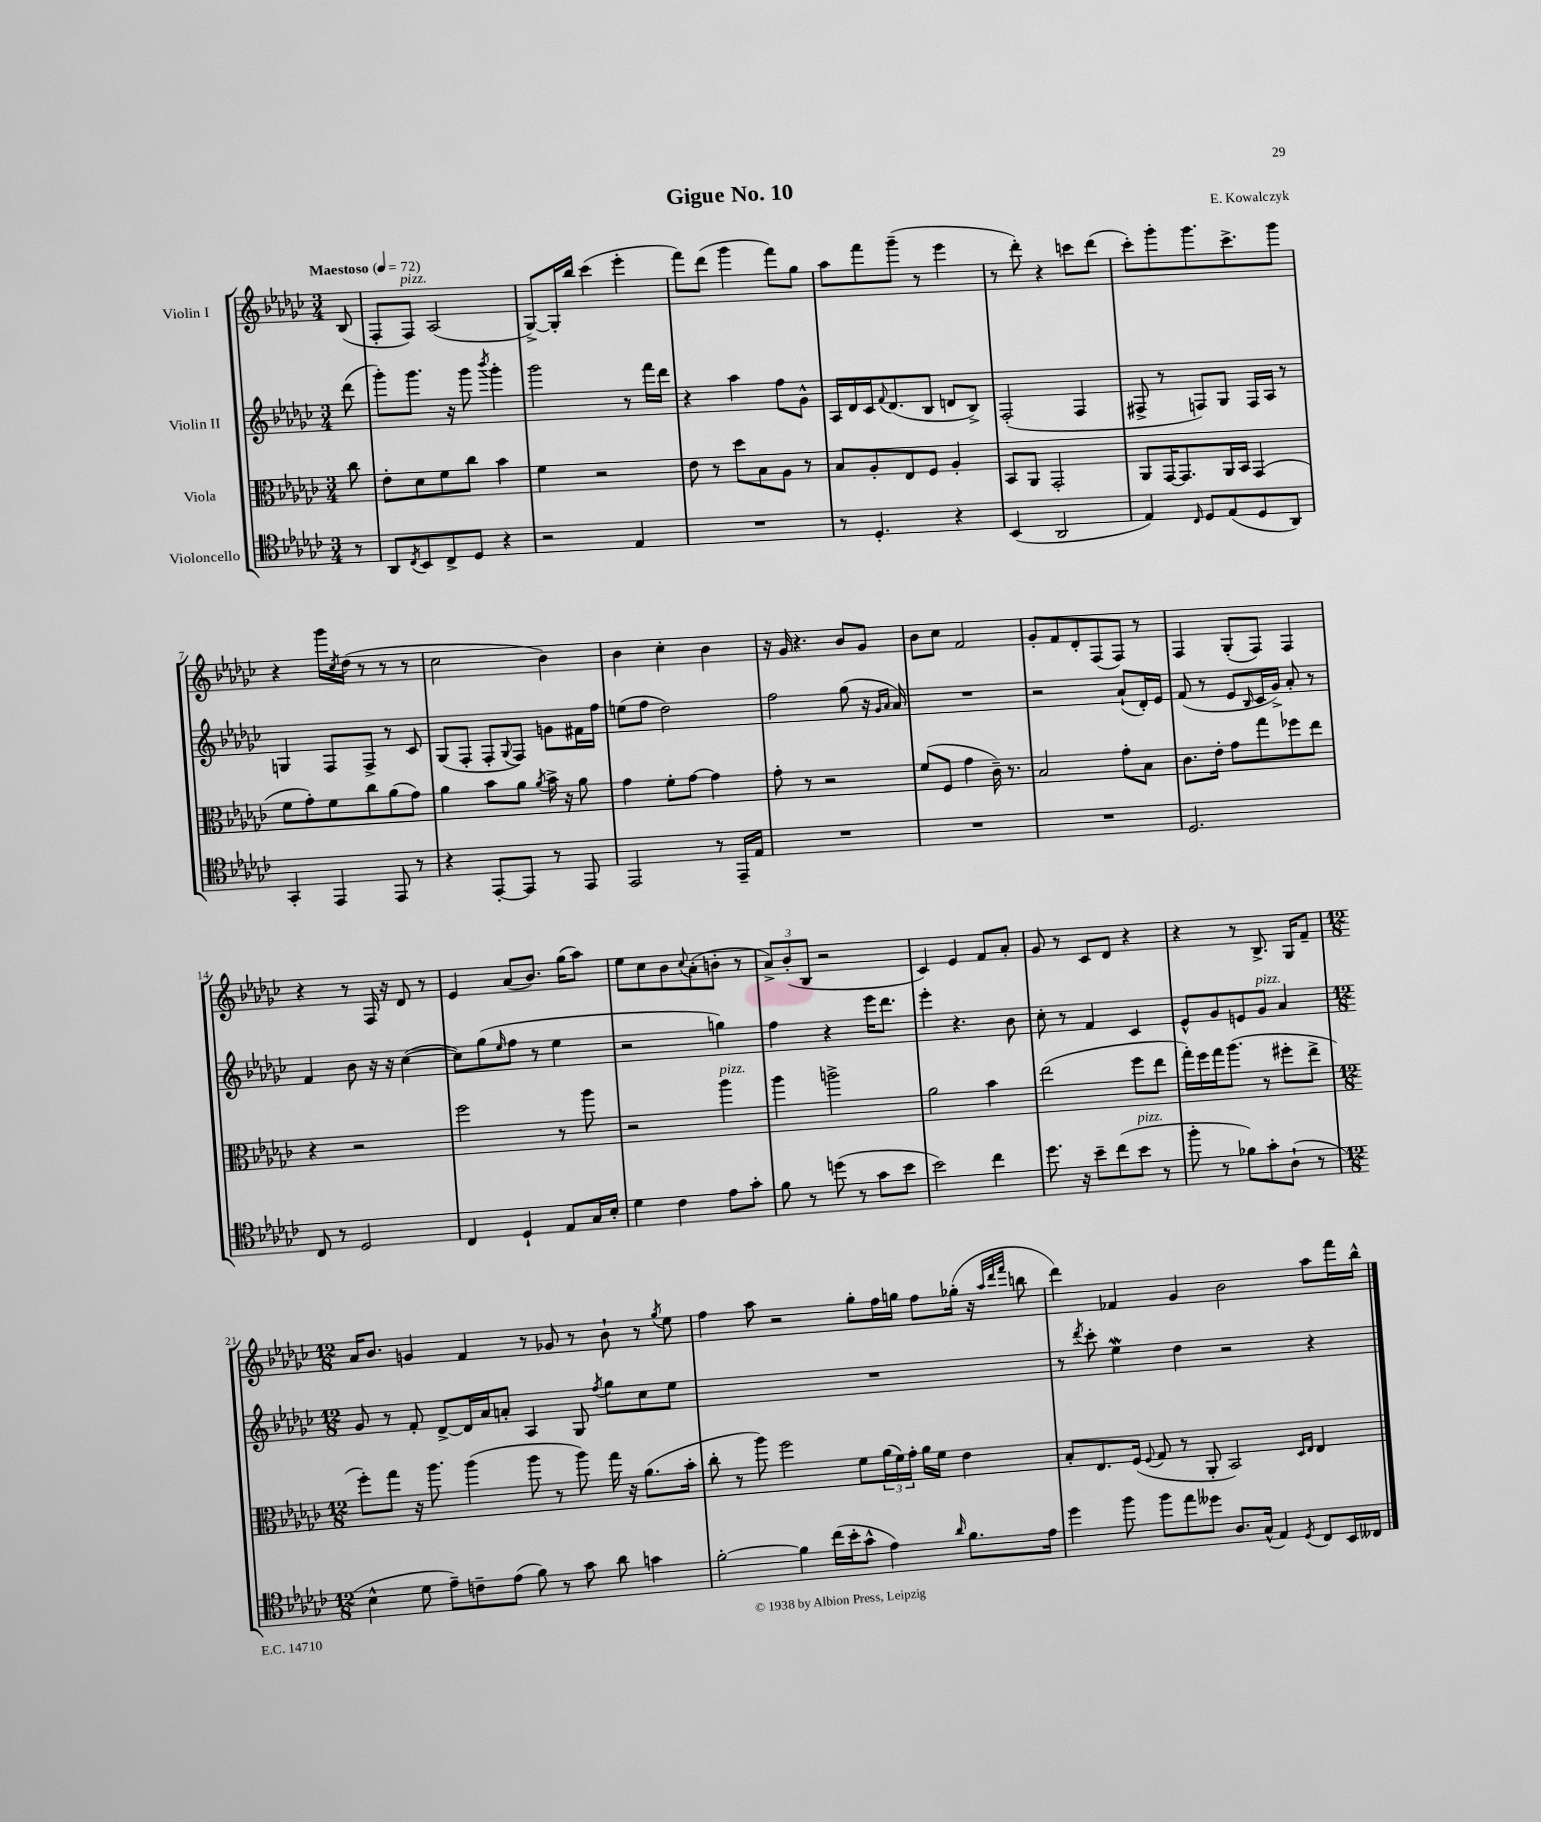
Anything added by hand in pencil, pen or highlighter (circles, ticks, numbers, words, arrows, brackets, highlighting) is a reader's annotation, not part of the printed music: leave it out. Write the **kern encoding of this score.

**kern	**kern	**kern	**kern
*part4	*part3	*part2	*part1
*staff4	*staff3	*staff2	*staff1
*I"Violoncello	*I"Viola	*I"Violin II	*I"Violin I
*clefC4	*clefC3	*clefG2	*clefG2
*k[b-e-a-d-g-c-]	*k[b-e-a-d-g-c-]	*k[b-e-a-d-g-c-]	*k[b-e-a-d-g-c-]
*M3/4	*M3/4	*M3/4	*M3/4
*MM72	*MM72	*MM72	*MM72
=	=	=	=
!	!	!	!LO:TX:a:B:t=Maestoso
8r	8cc-\	(8ddd-\	(8B-/
=1	=1	=1	=1
8AA-/L	8e-'\L	8ggg-'\L)	8F'/L
8qC-/	.	.	.
!	!	!	!LO:TX:a:i:t=pizz.
8BB-/	8d-\	8.ggg-\J	8F/J)
8C-^/	8f\	.	(2A-/
.	.	16r	.
8D-/J	8cc-\J	8ggg-\	.
.	.	8qbbb-/	.
4r	4b-\	4ggg-'\	.
=2	=2	=2	=2
2r	4f\	2ggg-\	[8G-^/L)
.	.	.	16G-'/L]
.	.	.	16bb-/JJ
.	2r	.	(4ccc-\
4E-/	.	8r	4eee-'\
.	.	16fff\LL	.
.	.	16ddd-\JJ	.
=3	=3	=3	=3
2.r	8e-\	4r	8fff\L)
.	8r	.	(8ddd-\J
.	8dd-\L	4aa-\	4ggg-\
.	8B-\	.	.
.	8A-\J	8ff\L	8fff\L)
.	8r	8g-^^\J	8gg-\J
=4	=4	=4	=4
8r	8B-/L	16A-/LL	8aa-\L
.	.	16d-/	.
4.D-'/	8A-'/	16c-/J	8fff\
.	.	8qqf/	.
.	.	(8.d-/	.
.	8E-/	.	(8ggg-~\J
.	8F/J	8B-/J	8r
4r	4A-'/	8dn/L	4eee-\
.	.	8B-^/J)	.
=5	=5	=5	=5
(4BB-/	8BB-/L	(2F'/	8r
.	8AA-/J	.	8ddd-'\)
2AA-/	2GG-'/	.	4r
.	.	4F/	8cccn\L
.	.	.	(8ddd-\J
=6	=6	=6	=6
4E-/)	8AA-/L	8F#X^/	8ccc-'\L)
.	[16GG-/K	8r	8ggg-'\
.	8.GG-/]	.	.
16qqC-/	.	.	.
8D-/L	.	8Fn/L)	8.ggg-\
(8E-/	16AA-/L	8G-/J	.
.	16BB-/JJ	.	8.ccc-^\
8D-/	(4GG-/	16F/LL	.
.	.	16A-/JJ	.
8AA-/J)	.	8r	8ggg-\J
!!LO:LB:g=z
=7	=7	=7	=7
4GG-'/	8f\L	4Gn/	4r
.	8g-'\)	.	.
4EE-/	8f\	8F/L	16ggg-\LL
.	.	.	8qcc-/
.	.	.	(16dd-\JJ
.	8cc-\	8F^/J	8r
8EE-/	(8a-\	8r	8r
8r	8g-\J)	8c-/	8r
=8	=8	=8	=8
4r	4a-\	(8G-/L	2cc-\
.	.	8F'/J	.
[8EE-'/L	8b-\L	8F'/L	.
.	.	8qqG-/	.
8EE-/J]	8a-\J	8F/J)	.
.	8qa-/	.	.
8r	16b-^\	8gn\L	4b-\)
.	16r	.	.
8EE-/	8a-\	16f#X\L	.
.	.	16ff\JJ	.
=9	=9	=9	=9
2EE-/	4g-\	(8een\L	4b-\
.	.	8ff\J	.
.	8f'\L	2dd-\)	4cc-'\
.	[8g-\J	.	.
8r	4g-\]	.	4b-\
16EE-~/LL	.	.	.
16E-/JJ	.	.	.
=10	=10	=10	=10
2.r	8g-'\	2ff\	16r
.	.	.	16g-/
.	8r	.	4.r
.	2r	.	.
.	.	(8gg-\	8b-/L
.	.	16r	8g-/J
.	.	16qqg-/LL	.
.	.	16qqa-/JJ	.
.	.	16a-/)	.
=11	=11	=11	=11
2.r	(8f/L	2.r	8b-\L
.	8F/J	.	8cc-\J
.	4g-\	.	2f/
.	16c-~\)	.	.
.	8.r	.	.
=12	=12	=12	=12
2.r	2B-/	2r	8g-'/L
.	.	.	8f/
.	.	.	8d-'/
.	.	.	(8F/
.	8g-'\L	(8a-`/L	8F/J)
.	8B-\J	16d-'/L)	8r
.	.	16e-/JJ	.
=13	=13	=13	=13
2.D-/	8.c-\L	(8f/	4F/
.	.	8r	.
.	16e-'\Jk	.	.
.	8g-\L	8e-/L	(8G-'/L
.	.	16qqB-/	.
.	8gg-\	16c-/L	8F/J)
.	.	16g-^/JJ)	.
.	8ff-X\	8a-'/	4F/
.	8ee-\J	8r	.
!!LO:LB:g=z
=14	=14	=14	=14
8C-/	4r	4f/	4r
8r	.	.	.
2D-/	2r	8b-\	8r
.	.	16r	16F/
.	.	16r	16r
.	.	([4cc-\	8d-/
.	.	.	8r
=15	=15	=15	=15
4C-/	2ff\	8cc-\L])	4e-/
.	.	(8gg-\	.
.	.	16qqee-/	.
4D-`/	.	8ff\J	(8a-/L
.	.	8r	8.b-/J)
8E-/L	8r	4ee-\	.
.	.	.	(16gg-\KL
16G-/L	8aa-\	.	8aa-\J)
16B-'/JJ	.	.	.
=16	=16	=16	=16
4d-\	2r	2r	8ee-\L
.	.	.	8cc-\
4c-\	.	.	8b-\
.	.	.	8qqcc-/
.	.	.	(8a-'\
!	!LO:TX:a:i:t=pizz.	!	!
8e-\L	4aa-\	4ggn\)	8bn'\J
8g-'\J	.	.	8r
=17	=17	=17	=17
8f\	4aa-\	4ff\	12a-^/L)
.	.	.	(12b-'/
8r	.	.	.
.	.	.	12B-/J
(8ddn\	2aan^\	4r	2r
8r	.	.	.
8g-\L	.	16eee-\KL	.
.	.	8.ddd-\J	.
8b-\J	.	.	.
=18	=18	=18	=18
2b-\)	2a-\	4eee-'\	4c-/)
.	.	4.r	4e-/
4cc-\	4b-\	.	8f/L
.	.	8b-\	8a-'/J
=19	=19	=19	=19
8.dd-\	(2ee-\	8cc-'\	8g-/
.	.	8r	8r
16r	.	.	.
8b-~\L	.	4f/	8c-/L
(8cc-\	.	.	8d-/J
!LO:TX:a:i:t=pizz.	!	!	!
8b-\J	8ff\L	4c-/	4r
8r	8ee-\J	.	.
=20	=20	=20	=20
8ff'\	16gg-'\LL)	8e-^^/L	4r
.	16ff\	.	.
8r	16gg-\J	8g-/	.
.	(8.aa-\J	.	.
8f-X\L)	.	8en/	8r
!	!	!LO:TX:a:i:t=pizz.	!
8g-'\	8r	8g-/J	8.B-^/
(8A-`\J	8ff#X'\L	4a-/	.
.	.	.	16G-/KL
8r	8ee-^\J	.	8f~/J
!!LO:LB:g=z
=21	=21	=21	=21
*M12/8	*M12/8	*M12/8	*M12/8
4B-^^\	8ff'\L)	8g-/	16a-/KL
.	.	.	8.b-/J
.	8gg-\J	8r	.
8d-\	16r	8f'/	4gn/
.	8.aa-\	.	.
8e-~\L)	.	[8d-^/L	.
8cn~\	(4aa-\	16d-/L]	4f/
.	.	16a-/J	.
(8e-\J	.	8an'/J	.
8f\)	8aa-\	4A-/	8r
8r	8r	.	8g-X/
8g-\	8aa-\)	8G-/	8r
.	.	8qff/	.
8a-\	16gg-\	8gg-\L	8b-`\
.	16r	.	.
4gn\	(8.a-\L	8cc-\	8r
.	.	.	8qgg-/
.	.	8ee-\J	8ee-\
.	16b-'\Jk	.	.
=22	=22	=22	=22
[2f'\	8cc-'\	1.r	4ff\
.	8r	.	.
.	8aa-\)	.	8aa-\
.	2ff\	.	2r
4f\]	.	.	.
(16cc-\LL	.	.	.
16b-'\J	.	.	.
8g-^^\J	8f\L	.	8gg-'\L
4e-\)	(24a-\L	.	16ff\L
.	24f\)	.	.
.	.	.	16ggn\JJ
.	24g-'\JJ	.	.
.	16a-\LL	.	8ff\L
.	16f\JJ	.	.
16qqa-/	.	.	.
8.f\L	4e-\	.	(16gg-X'\Jk
.	.	.	16r
.	.	.	32qqaa-/LLL
.	.	.	32qqddd-/
.	.	.	32qqfff/JJJ
.	.	.	8bbn\
16e-\Jk	.	.	.
=23	=23	=23	=23
4dd-\	8B-'/L	8r	4ddd-\)
.	.	8qddd-/	.
.	8.E-/	8ccc-'\	.
8ff\	.	4ee-W\	4f-X/
.	(16F/Jk	.	.
.	8qqF/	.	.
8ff\L	8G-/	.	.
8ee-\	8r	4dd-\	4g-/
8dd--X\J	8AA-'/	.	.
8.A-/L	2BB-/)	2r	2b-\
(16G-^^/Jk	.	.	.
4E-/)	.	.	.
.	16qqD-/LL	.	.
8qD-/	16qqE-/JJ	.	.
8C-/L	4E-/	4r	8aa-\L
16BB-/L	.	.	16fff\L
16C--X/JJ	.	.	16bb-^^\JJ
==	==	==	==
*-	*-	*-	*-
